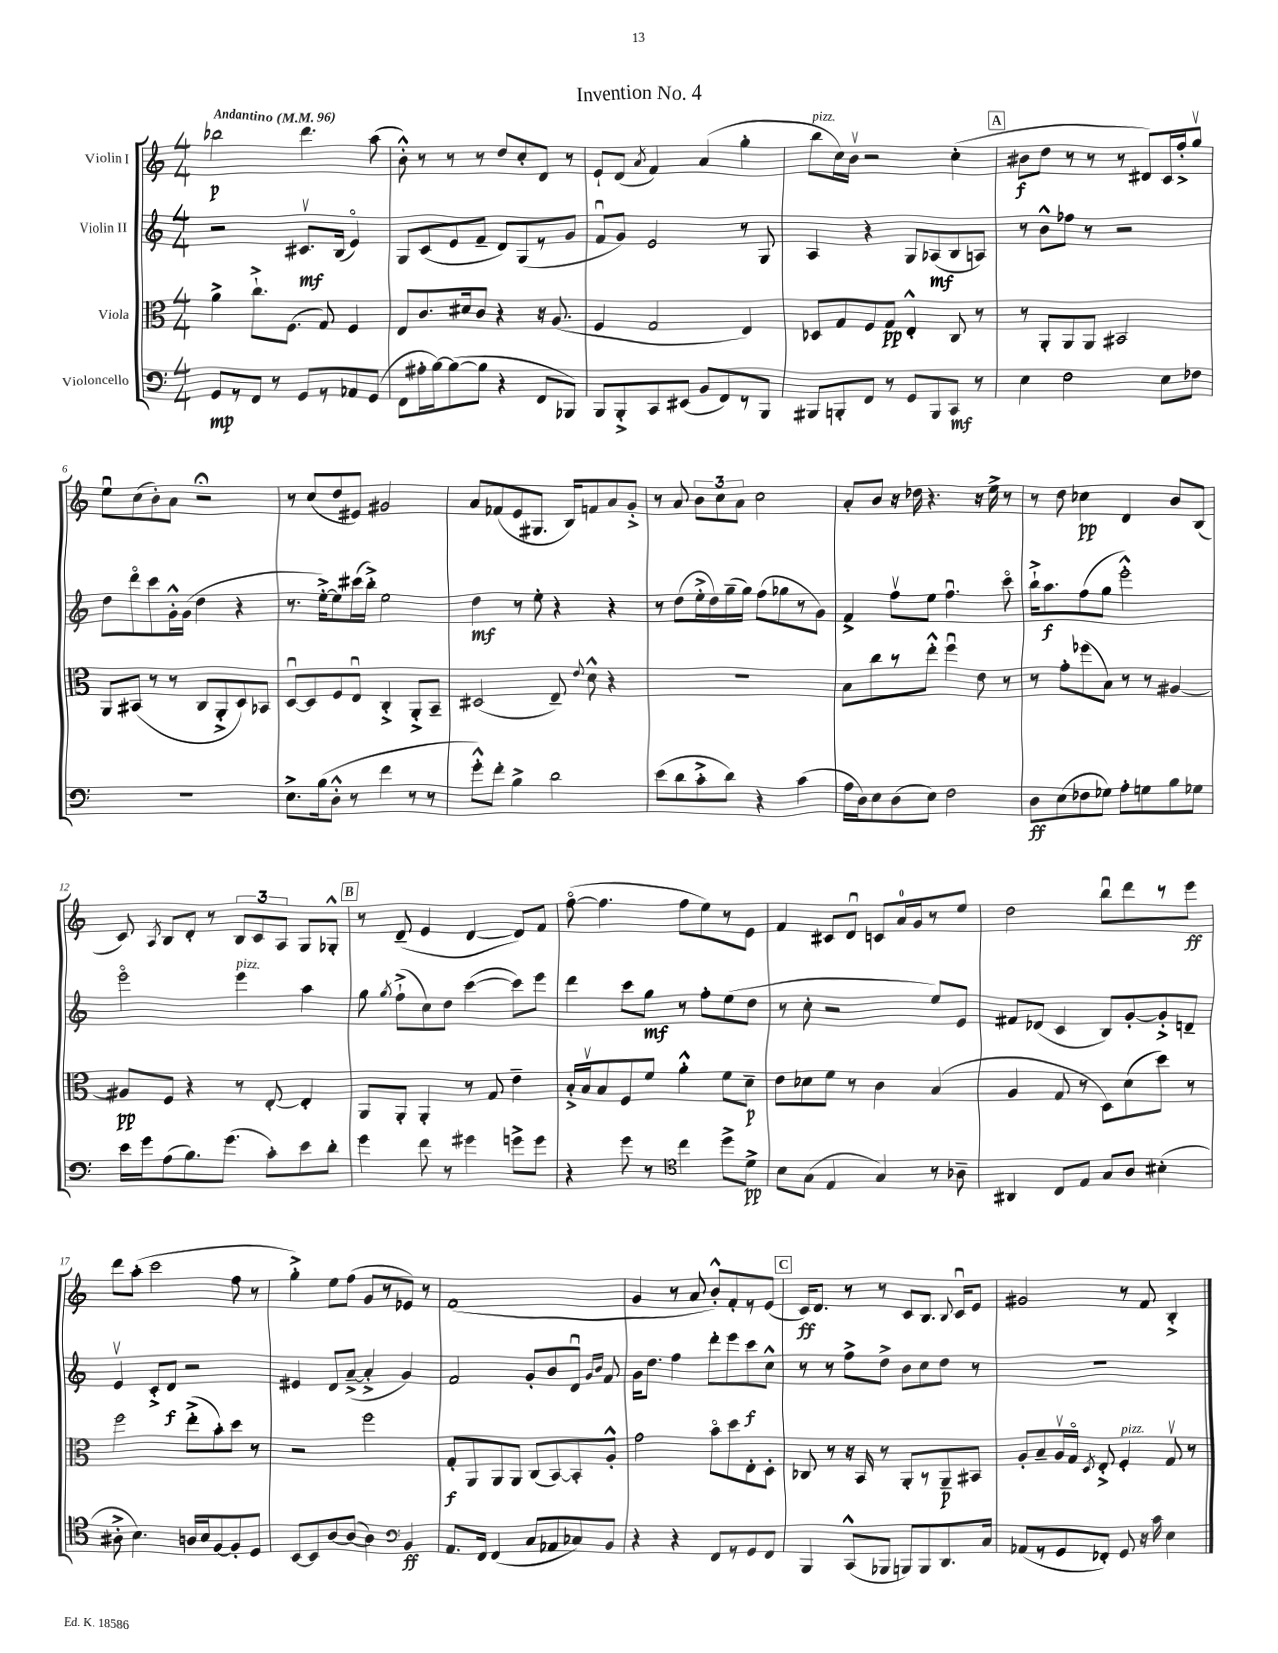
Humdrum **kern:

**kern	**kern	**kern	**kern
*staff4	*staff3	*staff2	*staff1
*clefF4	*clefC3	*clefG2	*clefG2
*k[]	*k[]	*k[]	*k[]
*M4/4	*M4/4	*M4/4	*M4/4
*MM96	*MM96	*MM96	*MM96
8GG/L	4a^\	2r	2bb-\
8r	.	.	.
8FF/J	8.cc`^\L	.	.
8r	.	.	.
.	(8.F\J	.	.
8GG/L	.	8.c#v/L	4.ddd\
8r	8G/)	.	.
.	.	(16B/Jk	.
8AA-/	4F/	4eo/)	.
(8GG/J	.	.	(8aa\
=	=	=	=
8FF\L	8E/L	8G/L	8b'^^\)
16A#'\L	8.c/	(8c/	8r
[16B\J)	.	.	.
(8B\_	.	8e/	8r
.	16d#/k	.	.
8B\]J	8c/J	8f~/J	8r
4r	4r	8d/L)	8dd/L
.	.	(8G/	8cc'/
8FF/L	16r	8r	8d/J
.	(8.A/	.	.
8BBB-/J)	.	8g/J	8r
=	=	=	=
8BBB/L	4F/	8fu/L	8e`/L
8BBB'^/	.	8g/J)	(8d/J
.	.	.	8qa/
8CC/	2G/	2e/	4f/)
(8EE#/J	.	.	.
8BB/L	.	.	(4a/
8FF/)	.	.	.
8r	4E/)	8r	4gg'\
8BBB/J	.	8G/	.
=	=	=	=
8BBB#/L	8D-/L	4A/	8bb\L
8BBB'/	8G/	.	16cc\L)
.	.	.	16bv\JJ
8FF/J	8F/	4r	2r
8r	8G/J	.	.
8GG/L	4E'^^/	8G/L	.
8BBB/	.	(8A-/	.
8CC/J	8C/	8B/	(4cc'\
8r	8r	8A/J)	.
=	=	=	=
4E\	8r	8r	8b#\L
.	8AA'/L	8b^^\L	8dd\J
2F\	8AA/	8ff-\J	8r
.	8AA/J	8r	8r
.	2BB#/	2r	8r
.	.	.	8d#/L)
8E\L	.	.	16c/L
.	.	.	16ff'^/J
8F-\J	.	.	8ggv/J
=	=	=	=
1r	8AA/L	8dd\L	8eeu\L
.	(8BB#/J	8dddo\	(8cc\
.	8r	8ccc\	8b'\)
.	8r	16g'^^\L	8a\J
.	.	(16g\JJ	.
.	8C/L	4dd\	2r;
.	8AA'^/	.	.
.	8D/)	4r	.
.	8BB-/J	.	.
=	=	=	=
8.E^\L	[8Du/L	8.r	8r
.	8D/]	.	(8cc/L
(16B\k	.	[16ee'^\LK)	.
8D'^^\J	8F/	8ee\]	8dd/
8r	8Eu/J	(16ccc#\L	8e#/J)
.	.	16bb'^\JJ)	.
4f\	4C'^/	2ee\	2g#/
8r	8AA'^/L	.	.
8r	8BB~/J	.	.
=	=	=	=
8g'^^\L)	(2D#/	4dd\	8a/L
8f'\J	.	.	(8f-/
4B^\	.	8r	8e/
.	.	8ee'\	8.G#/J
2d\	8E~/)	4r	.
.	.	.	16B/LK)
.	8qqe/	.	.
.	8d^^\	.	8f/
.	4r	4r	8a/
.	.	.	8g'^/J
=	=	=	=
(8e\L	1r	8r	8r
8d\	.	(8dd\L	8a/
8c'^\	.	16ee'^\L	12b\L
.	.	16dd\)	.
.	.	.	12cc\
8d\J)	.	(16gg~\	.
.	.	.	12a\J
.	.	16gg\JJ)	.
4r	.	(8ff\L	2cc\
.	.	8gg-\	.
(4c\	.	8r	.
.	.	8g\J)	.
=	=	=	=
16A\LL	8B\L	4f^/	8a'/L
16D\J)	.	.	.
8E\	8cc\	.	8b/J
(8D\	8r	8ffv\L	16r
.	.	.	16dd-\
8E\J)	8ee'^^\J	8ee\J	4.r
2F\	4ffu\	4.ffu\	.
.	8e\	.	16r
.	.	.	16ee^\
.	8r	8ccco\	8r
=	=	=	=
8D\L	8r	16bb`^\LK	8r
.	.	8.aa\	.
(8E\	8g'\L	.	8dd\
8F-\	(8ff-\	(8ff\	4cc-\
8G-\J)	8B\J)	8gg\J	.
8A'\L	8r	2eee'^^\)	4d/
8G\	8r	.	.
8B\	[4A#/	.	8b/L
8G-\J	.	.	(8B/J
=	=	=	=
16e\LL	8A#/]L	2eeeo\	8c/)
16g\J	.	.	.
.	.	.	8qA/
(8A\	8F/J	.	8B/L
8.B\)	4r	.	8d'/J
.	.	.	8r
(8.g\J	.	.	.
.	8r	4eee\	12B/L
.	.	.	12c/
8c'\L)	[8E'/	.	.
.	.	.	12A/J
8e\	4E'/]	4aa\	8G/L
8d'\J	.	.	8G-'^^/J
=	=	=	=
4g\	8AA/L	8gg\	8r
.	.	8qgg/	.
.	8AA'/J	(8ff`^\L	(8d~/
8f\	4AA'/	8cc\)	4e/
8r	.	8dd\J	.
4g#\	8r	([4ccc\	[4d/
.	8G/	.	.
8g^\L	4e~\	8ccc\]L)	8d/]L)
8g\J	.	8eee\J	8f/J
=	=	=	=
4r	16B'^/LL	4ddd\	([8ffo\
.	16Bv/J	.	.
.	8B/	.	4.ff\]
8g\	8F/	8ccc\L	.
8r	8f/J	8gg\J	.
*clefC4	*	*	*
4cc\	4a'^^\	8r	8ff\L
.	.	8ff'\L	8ee\)
8dd^\L	8f\L	(8ee\	8r
8d^\J	8d~\J	8dd\J	8e\J
=	=	=	=
8B\L	8e\L	8r	4f/
(8G\J	8d-\	8cc'\	.
4E/	8f\J	2r	8c#/L
.	8r	.	8du/J
4G/)	4c\	.	8c/L
.	.	.	16a/L
.	.	.	16g/J
8r	(4B/	8ee/L)	8r
8A-~\	.	8e/J	8ee/J
=	=	=	=
4AA#/	4A/	8f#/L	2dd\
.	.	(8d-/J	.
8C/L	8G/	4c/	.
8E/J	8r	.	.
8G/L	8D\L)	8B/L)	8bbu\L
8A/J	(8d\	[8g'/	8ddd\
(4B#'\	8dd\J)	8g'^/]	8r
.	8r	8d~/J	8eee\J
=	=	=	=
8A#'^\	2ff\	4ev/	8ddd\L
4.B\)	.	.	(8aa'\J
.	.	8c'^/L	2ccc\
.	.	8d/J	.
16A/LL	(8ee'^\L	2r	.
16B/J	.	.	.
[8F/	8b'\)	.	.
8F'/]	8dd\J	.	8ff\
8D/J	8r	.	8r
=	=	=	=
[8BB/L	2r	4e#/	4gg'^\)
8BB/]	.	.	.
[8A/	.	8d/L	8ee\L
(8A/_J	.	([8a~^/J	(8ff\J
4A\])	2ff\	4a'^/]	8g/L
.	.	.	8r
*clefF4	*	*	*
4BB/	.	4g/)	8e-/J)
.	.	.	8r
=	=	=	=
8.AA/L	8G'/L	2f/	(1f
.	8AA/	.	.
16FF/Jk	.	.	.
(4FF/	8AA/	.	.
.	8AA/J	.	.
8C/L	(8C/L	8g'/L	.
8AA-/	[8BB/)	8b/	.
8C-/)	8BB'/]	8du/J	.
.	.	16qqg/LL	.
.	.	16qqb/JJ	.
8BB/J	8A'^^/J	8f/	.
=	=	=	=
4r	2g\	16g\LK	4g/
.	.	8.dd\J	.
4r	.	4ff\	8r
.	.	.	8a/
8FF/L	8bo\L	8ddd'\L	8b'^^/L)
8r	8dd\	8eee\	8f'/
8GG/	8E'\	8ccc\	8r
8FF/J	8D'\J	8cc^^\J	(8e/J
=	=	=	=
4BBB/	8C-/	8r	16c/LK)
.	.	.	8.d/J
.	8r	8r	.
(8CC^^/L	16r	8ff^\L	8r
.	16BB/	.	.
8BBB-/J	8r	8dd^\J	8r
8BBB/L)	8AA'/L	8b\L	8c/L
8BBB/	8r	8cc\	8.B/J
8.DD/	8AA~/	8dd\J	.
.	.	.	8qqB/
.	.	.	16cu/LK
.	8BB#/J	8r	8e/J
16C/Jk	.	.	.
=	=	=	=
(8AA-/L	8A'/L	1r	2g#/
8r	8B~/	.	.
8GG/	16Av/L	.	.
.	16Go/JJ	.	.
.	8qD/	.	.
8FF-'/J)	8E'^/	.	.
8GG/	4F'/	.	8r
16r	.	.	8f/
16c\	.	.	.
4E\	8Gv/	.	4B'^/
.	8r	.	.
==	==	==	==
*-	*-	*-	*-
